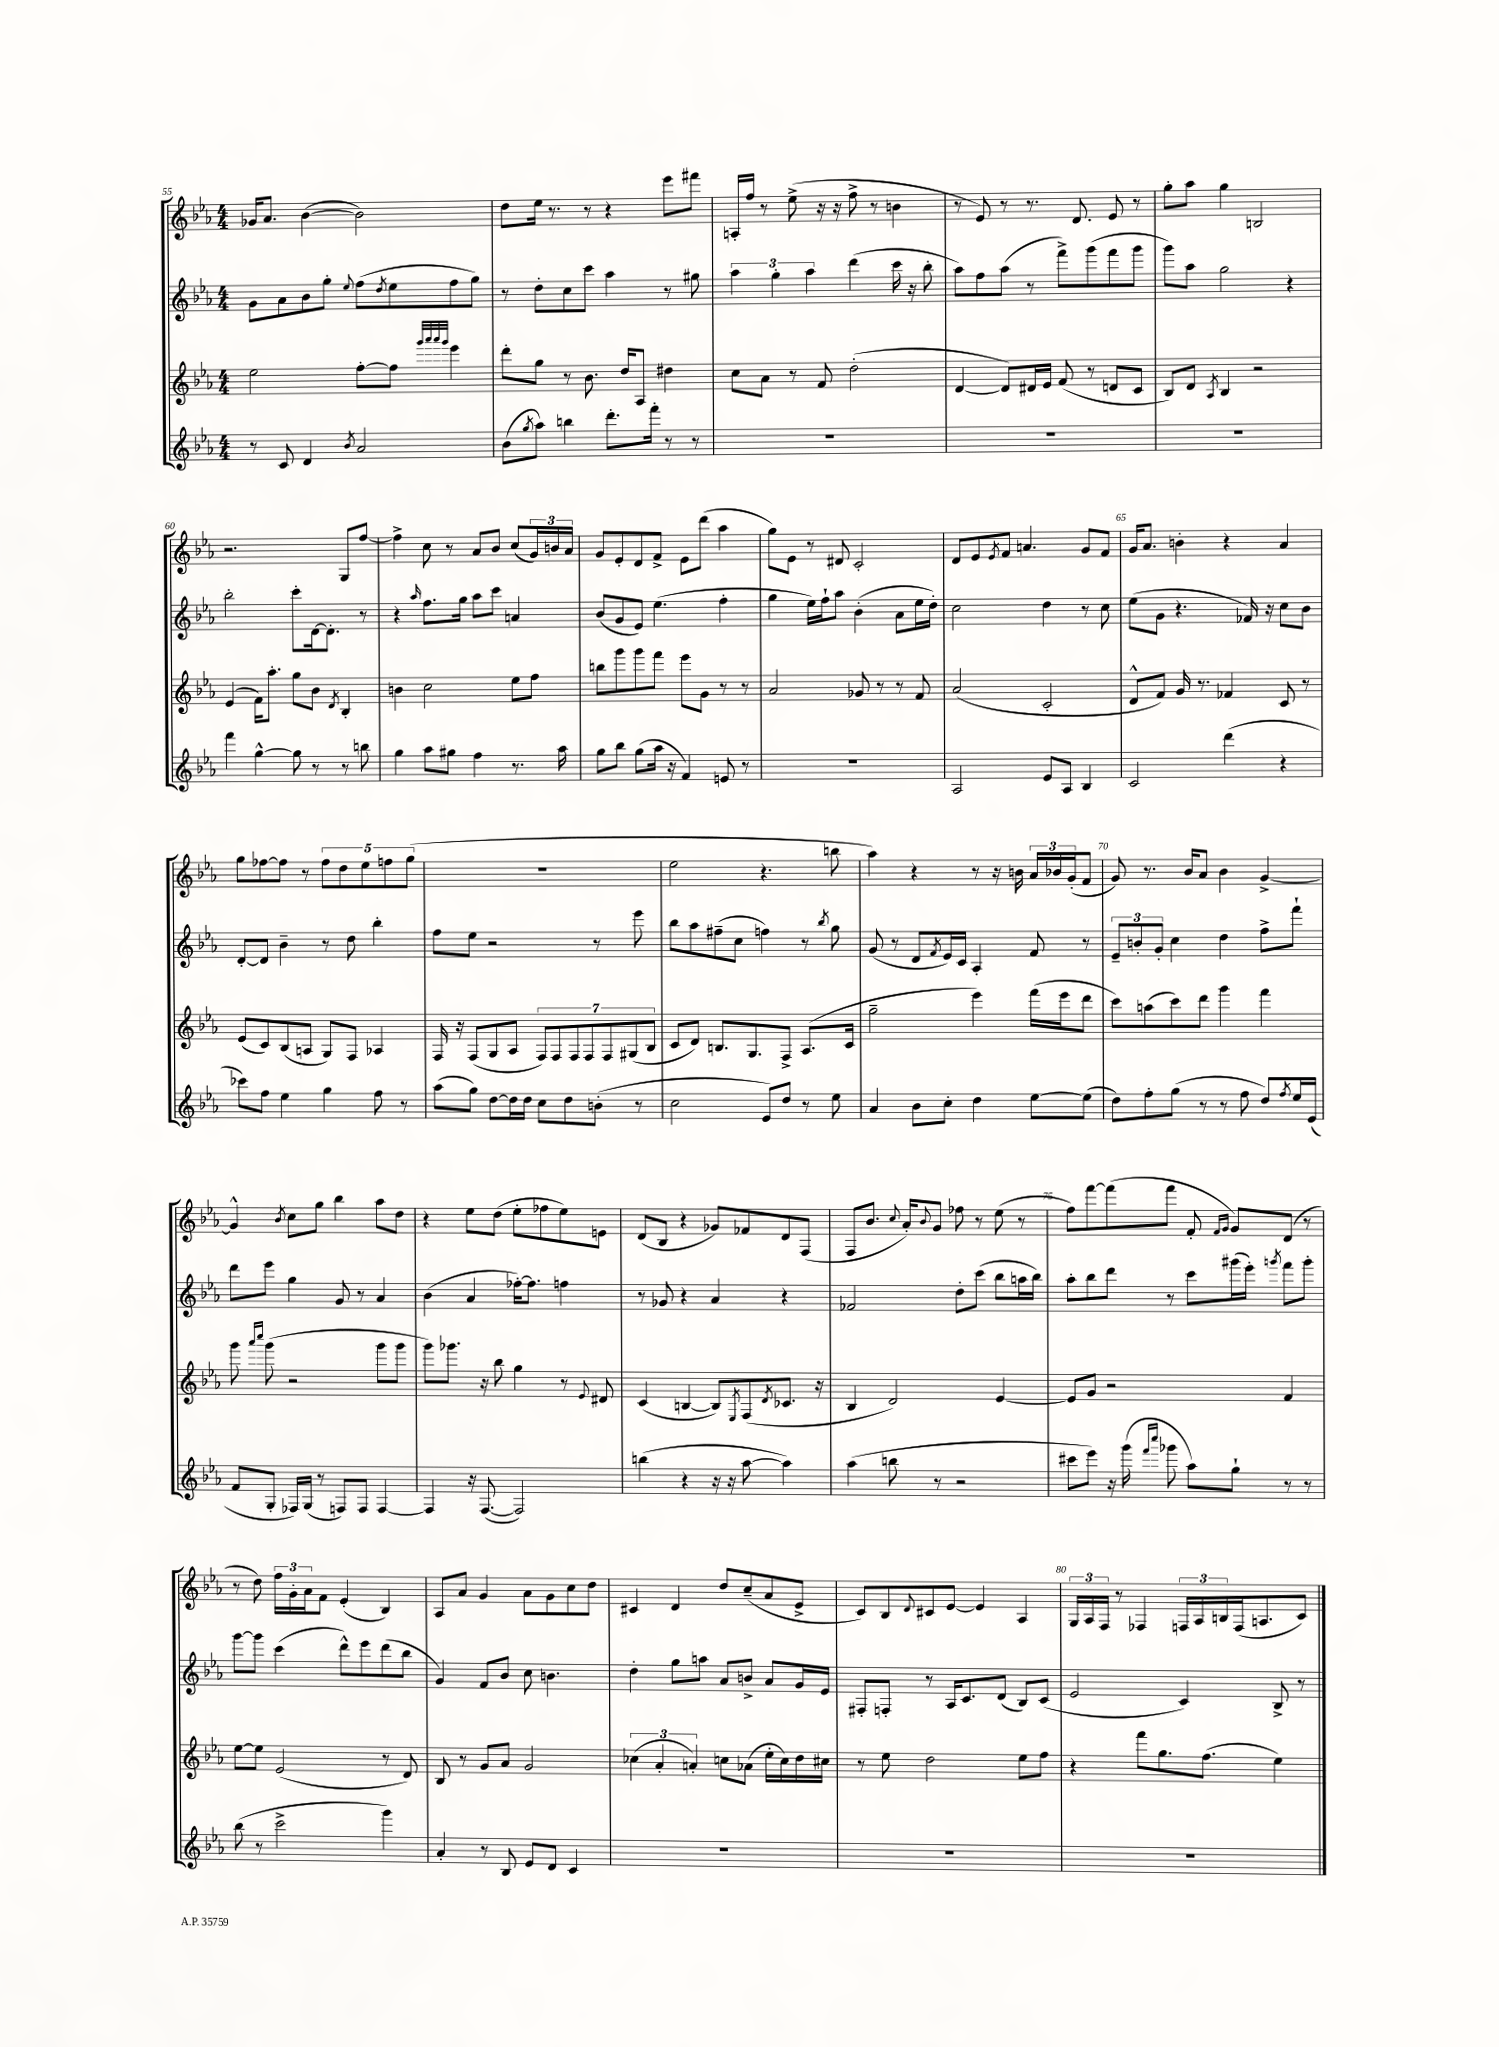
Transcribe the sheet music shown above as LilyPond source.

<<
\new StaffGroup <<
\new Staff = "s0" {
    \clef treble \key ees \major \numericTimeSignature \time 4/4
    ges'16 aes'8. bes'4~( bes'2) |
    d''8 ees''16 r8. r8 r4 ees'''8 fis'''8 |
    a16-. f''16 r8 ees''8->( r16 r16 f''8-> r8 b'4 |
    r8 ees'8) r8 r8. d'8. ees'8 r8 |
    g''8-. aes''8 g''4 b2 |
    r2. g8 f''8~ |
    f''4-> c''8 r8 aes'8 bes'8 c''8( \tuplet 3/2 { g'16) b'16 aes'16 } |
    g'8 ees'8-. d'8 f'8-> ees'8 d'''8( aes''4 |
    g''8) ees'8 r8 dis'8 c'2-. |
    d'8 ees'8 \acciaccatura { ees'8 } f'8 a'4. g'8 f'8 |
    g'16 aes'8. b'4-. r4 aes'4 |
    g''8 fes''8~ fes''8 r8 \tuplet 5/4 { fes''8 d''8 ees''8 f''8 g''8( } |
    R1 |
    ees''2 r4. b''8 |
    aes''4) r4 r8 r16 b'16 \tuplet 3/2 { aes'16 bes'16 g'16-.( } f'8 |
    g'8) r8. bes'16 aes'8 bes'4 g'4~-> |
    g'4-^ \acciaccatura { bes'8 } c''8 g''8 bes''4 aes''8 d''8 |
    r4 ees''8 d''8( ees''8-. fes''8 ees''8) e'8 |
    d'8( bes8 r4 ges'8) fes'8 d'8 f8( |
    f8 bes'8. \appoggiatura { c''8 } aes'16-.) \appoggiatura { bes'8 } g'8 fes''8 r8 ees''8( r8 |
    f''8) f'''8~ f'''8( f'''8 f'8-. \grace { f'16 g'16 } g'8) d'8( r8 |
    r8 d''8) \tuplet 3/2 { f''16 g'16-. aes'16 } f'8 ees'4-.( bes4) |
    aes8 aes'8 g'4 aes'8 g'8 c''8 d''8 |
    cis'4 d'4 d''8 c''8--( aes'8 ees'8-> |
    c'8) bes8 \appoggiatura { d'8 } cis'8 ees'8~ ees'4 aes4 |
    \tuplet 3/2 { g16 aes16 f16 } r8 fes4 \tuplet 3/2 { f16 aes16 b16 } f16( a8. c'8) \bar "|." |
}
\new Staff = "s1" {
    \clef treble \key ees \major \numericTimeSignature \time 4/4
    g'8 aes'8 bes'8 g''8-. \appoggiatura { ees''8 } f''8( \acciaccatura { d''8 } ees''8 f''8 g''8) |
    r8 d''8-. c''8 c'''8 aes''4 r8 gis''8 |
    \tuplet 3/2 { aes''4 g''4-. aes''4 } d'''4( c'''16 r16 bes''8-. |
    aes''8) f''8 aes''8( r8 f'''8->) g'''8( f'''8 g'''8 |
    g'''8) aes''8 g''2 r4 |
    bes''2-. c'''8-. d'16~ d'8.-. r8 |
    r4 \grace { aes''16 } f''8. g''16 aes''8 c'''8 a'4 |
    bes'8( g'8 ees'8) ees''4.( f''4-. |
    g''4 ees''16) f''16-! aes''8 bes'4-.( aes'8 ees''16 d''16-.) |
    c''2 d''4 r8 c''8 |
    ees''8( g'8 r4. fes'16) r16 c''8 bes'8 |
    d'8~-. d'8 bes'4-- r8 d''8 bes''4-. |
    f''8 ees''8 r2 r8 ees'''8 |
    bes''8 aes''8 fis''8--( c''8 f''4) r8 \acciaccatura { bes''8 } g''8 |
    g'8( r8 d'8 \acciaccatura { f'8 } ees'16) c'16 aes4-. f'8 r8 |
    \tuplet 3/2 { ees'8-- b'8-. g'8-. } c''4 d''4 f''8-> f'''8-! |
    d'''8 ees'''8 g''4 g'8 r8 aes'4 |
    bes'4( aes'4 fes''16~-.) fes''8. f''4 |
    r8 ges'8 r4 aes'4 r4 |
    fes'2 d''8-. c'''8( bes''8 a''16 bes''16) |
    aes''8-. bes''8 d'''8 r8 c'''8 gis'''16( ees'''16-.) \acciaccatura { g'''8 } f'''8 g'''8-. |
    g'''8~ g'''8 c'''4( d'''8-^) ees'''8 d'''8( bes''8 |
    g'4) f'8 bes'8 c''8 b'4. |
    d''4-. g''8 a''8 aes'8 b'8-> aes'8 g'16 ees'16 |
    fis8-. f8-. r8 aes16 c'8. d'8( bes8) c'8( |
    ees'2 c'4) bes8-> r8 \bar "|." |
}
\new Staff = "s2" {
    \clef treble \key ees \major \numericTimeSignature \time 4/4
    ees''2 f''8~-. f''8 \grace { g'''32 aes'''32 aes'''32 g'''32 } ees'''4 |
    d'''8-. g''8 r8 bes'8. d''16 aes8 dis''4 |
    c''8 aes'8 r8 f'8 d''2-.( |
    d'4~ d'8) dis'16 ees'16 f'8( r8 d'8 c'8 |
    bes8) d'8 \acciaccatura { aes8 } bes4 r2 |
    ees'4( f'16) aes''8.-. g''8 bes'8 \acciaccatura { d'8 } bes4-. |
    b'4 c''2 ees''8 f''8 |
    b''8 g'''8 g'''8 f'''8 ees'''8 g'8 r8 r8 |
    aes'2 ges'8 r8 r8 f'8 |
    aes'2( c'2-. |
    d'8-^ f'8) g'16 r8. fes'4 c'8 r8 |
    ees'8( c'8) bes8( a8 g8) f8 aes4 |
    f16 r16 f8( g8 aes8 \tuplet 7/4 { f8) f8 f8 f8 f8 gis8( bes8 } |
    c'8 d'8) b8. g8. f8-> aes8.( c'16 |
    g''2-- ees'''4) f'''16( ees'''16 d'''8 |
    c'''8) a''8( c'''8) d'''8 g'''4 f'''4 |
    g'''8 \grace { aes'''16 c''''16 } g'''8( r2 g'''8 g'''8 |
    g'''8) ges'''8. r16 bes''8 g''4 r8 \appoggiatura { ees'8 } dis'8 |
    c'4( b4~ b8) \acciaccatura { ees8 } f8( \acciaccatura { d'8 } ces'8. r16 |
    bes4 d'2) ees'4~ |
    ees'8 g'8 r2 f'4 |
    ees''8~ ees''8 ees'2( r8 d'8) |
    bes8 r8 g'8 aes'8 g'2 |
    \tuplet 3/2 { ces''4( aes'4-. a'4-.) } c''8 aes'8( ees''16-. c''16) d''16 cis''16 |
    r8 ees''8 d''2 ees''8 f''8 |
    r4 f'''8 g''8. f''8.( ees''4) \bar "|." |
}
\new Staff = "s3" {
    \clef treble \key ees \major \numericTimeSignature \time 4/4
    r8 c'8 d'4 \acciaccatura { bes'8 } aes'2 |
    bes'8( \acciaccatura { g''8 } aes''8) b''4 d'''8.-. f'''16-. r8 r8 |
    R1 |
    R1 |
    R1 |
    f'''4 g''4~-^ g''8 r8 r8 b''8 |
    g''4 aes''8 gis''8 f''4 r8. aes''16 |
    g''8 bes''8 g''8( aes''16 r16 f'4) e'8 r8 |
    R1 |
    aes2 ees'8 aes8 bes4 |
    c'2 d'''4( r4 |
    ces'''8) f''8 ees''4 g''4 f''8 r8 |
    aes''8( g''8) d''8~ d''16 d''16 c''8 d''8 b'8-.( r8 |
    c''2 ees'8) d''8 r8 ees''8 |
    aes'4 bes'8 c''8-. d''4 ees''8~ ees''8( |
    d''8) f''8-. g''8( r8 r8 f''8 d''8) \acciaccatura { f''8 } ees''16 ees'16( |
    f'8 g8-. fes16) g16( r8 f8) f8 f4~ |
    f4 r16 f8.~( f2) |
    b''4( r4 r16 r16 aes''8~ aes''4) |
    aes''4( b''8 r8 r2 |
    cis'''8 ees'''8) r16 g'''16( \grace { f'''16 c''''16 } ges'''8 aes''8) g''8-! r8 r8 |
    bes''8( r8 c'''2-> g'''4) |
    aes'4-. r8 bes8 ees'8 d'8 c'4 |
    R1 |
    R1 |
    R1 \bar "|." |
}
>>
>>
\layout { \context { \Score currentBarNumber = #55 \override BarNumber.break-visibility = ##(#f #t #t) barNumberVisibility = #(every-nth-bar-number-visible 5) } }
